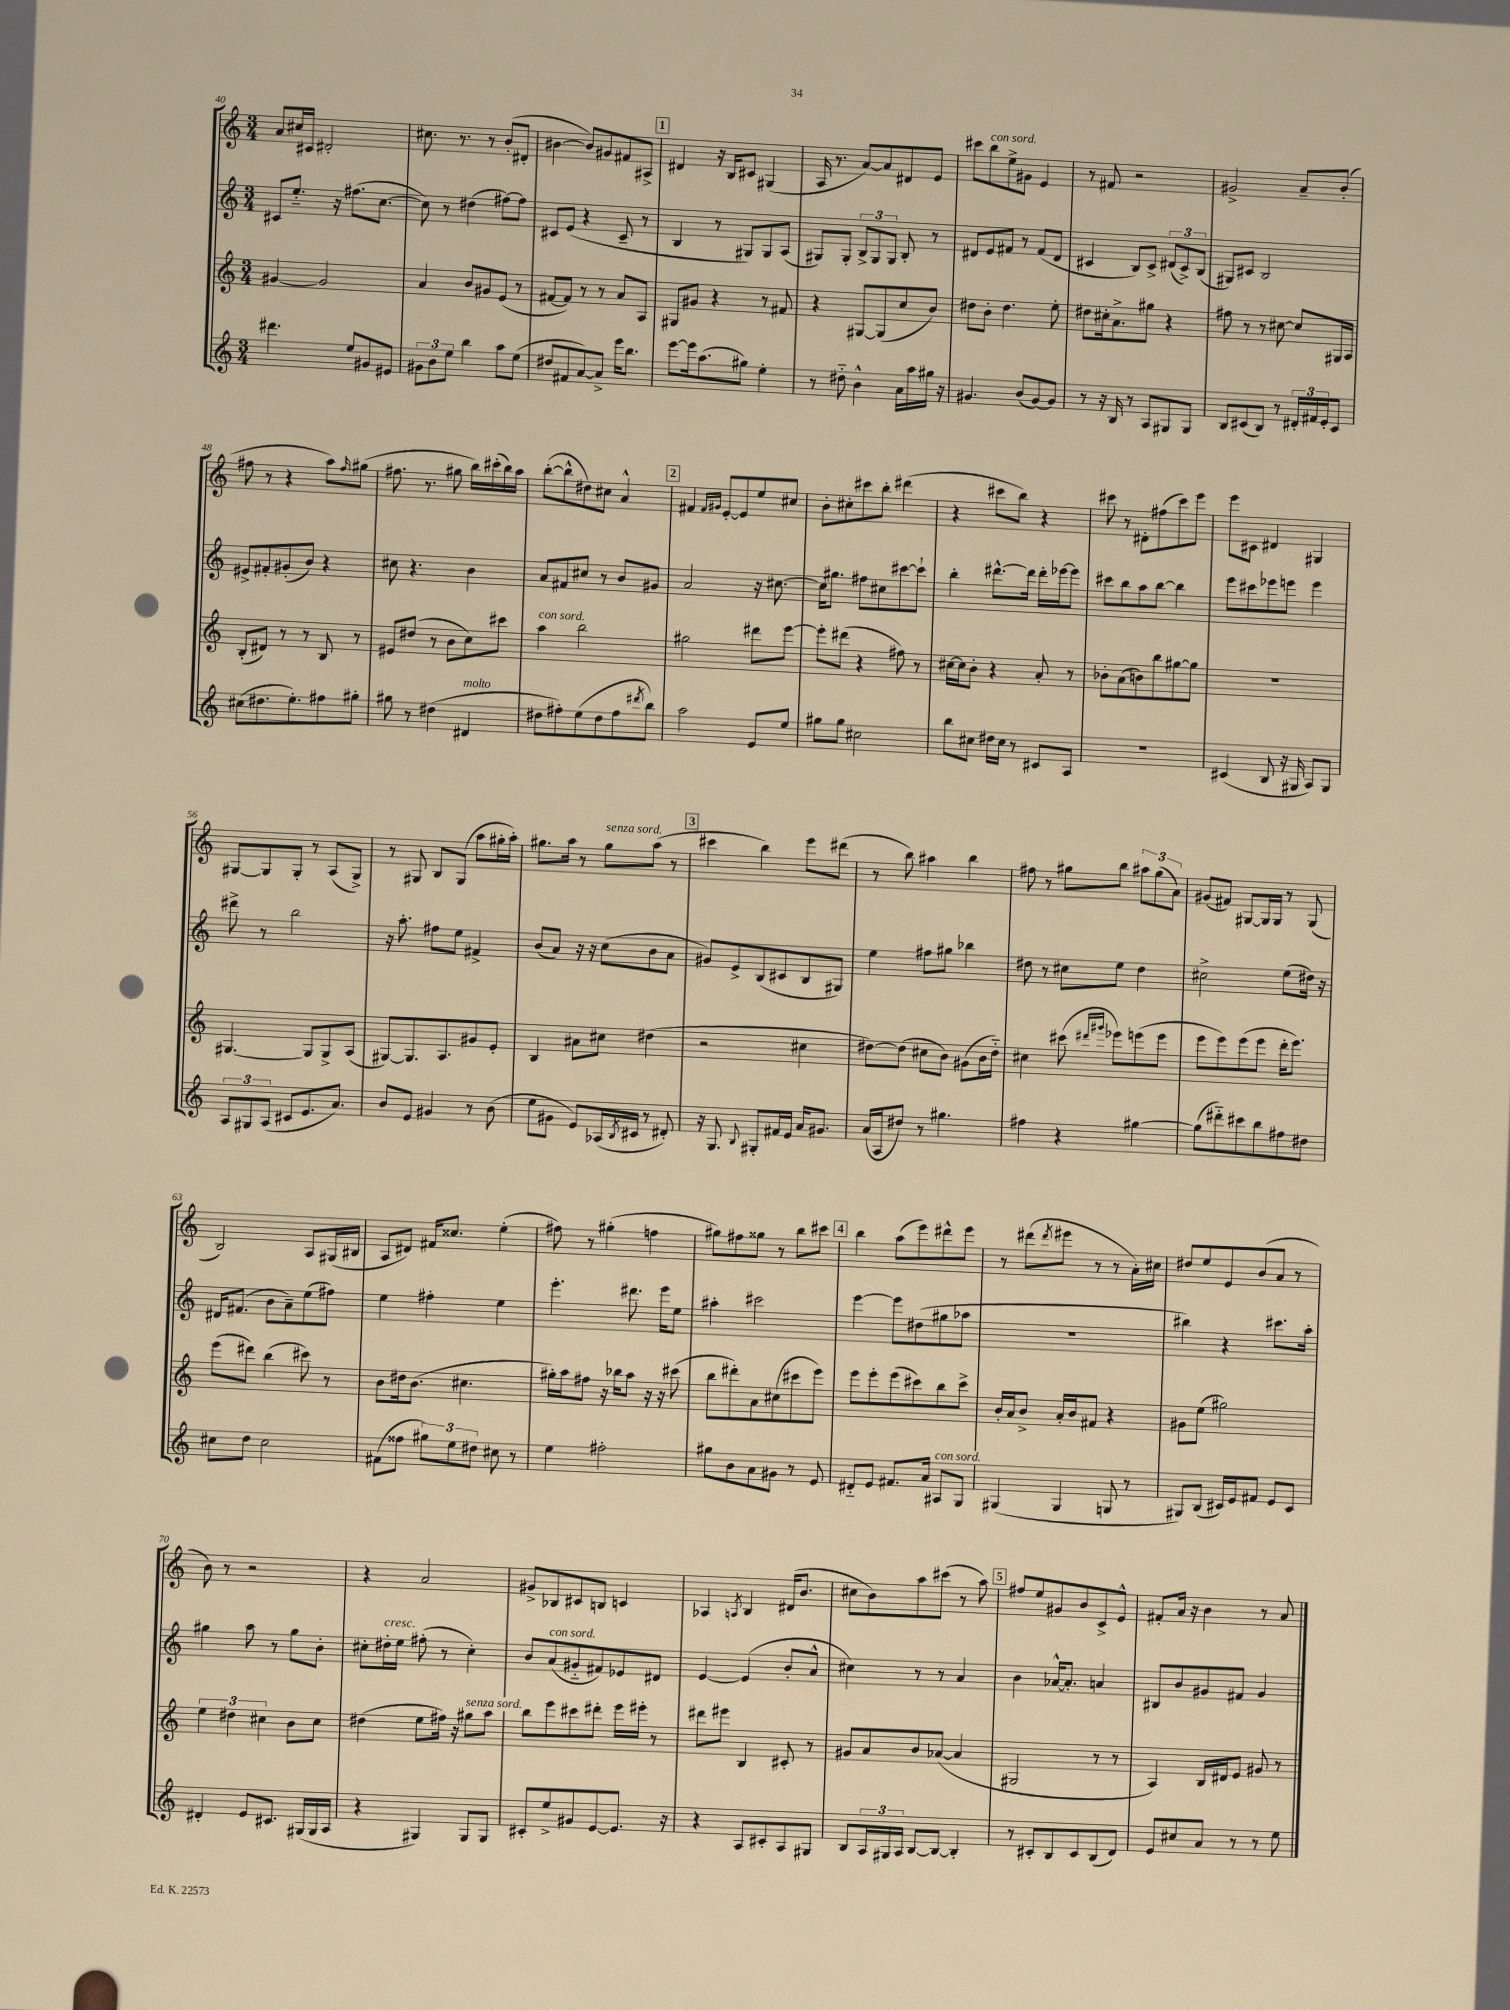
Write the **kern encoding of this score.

**kern	**kern	**kern	**kern
*staff4	*staff3	*staff2	*staff1
*clefG2	*clefG2	*clefG2	*clefG2
*k[]	*k[]	*k[]	*k[]
*M3/4	*M3/4	*M3/4	*M3/4
4.ddd#	[4g#	8c#	8a
.	.	8.ee'~	16cc#
.	.	.	16c#
.	2g#]	.	2d#'
.	.	16r	.
8ee	.	(8.ff#	.
8g#	.	.	.
.	.	[8.cc	.
8e#	.	.	.
=	=	=	=
12g#	4a	8cc])	8.cc#
12b	.	.	.
.	.	8r	.
12ee	.	.	.
.	.	.	8.r
4bb	8b	(4dd#	.
.	8g#	.	8r
8aa	(8e	[8ff#)	(8b'
(8ee	8r	8ff#]	8d#'
=	=	=	=
8dd#	[8f#	8c#	[4b#
8f#	8f#])	(8e	.
[8a)	8r	4r	8b#])
8a^]	8r	.	8g#
16eee	8a	8c#~	8f#
8.bb	.	.	.
.	8A	8r	8A#^
=	=	=	=
[8eee	8G#	4B	4d#
16eee]	8g#	.	.
(8.aa	.	.	.
.	4r	8r	16r
.	.	.	16B
8gg#)	.	8G#)	8c#
4ee'	8r	8G#	(4G#
.	8f#	(8A	.
=	=	=	=
8r	4r	8G#)	16A
.	.	.	8.r
8dd#'~	.	8G#'	.
4b^^	[8G#	12B^	[8a)
.	.	12G#	.
.	(8G#]	.	8a]
.	.	12G#	.
16a	8cc	8B'	8d#
16aa	.	.	.
16gg#	8b)	8r	8e
16r	.	.	.
=	=	=	=
4.g#	8dd#	8d#	8ccc#
.	8b'	8e	8bb
.	4.dd#	8f#	8ee^
(8b	.	8r	8g#
[8g#)	.	(8f#	4e
8g#]	8ee'	8d#	.
=	=	=	=
8r	8dd#	4c#	8r
16r	16cc#'	.	8f#
16B	8.a^	.	.
8r	.	8B)	2r
8A	8gg#	8c#^	.
8G#	4r	(12d#	.
.	.	12c#^)	.
8G#	.	.	.
.	.	(12B	.
=	=	=	=
8B	8ff#	8G#)	2g#^
(8c#	8r	8c#	.
8B)	8r	2B	.
8r	[8cc#	.	.
24d#'	8cc#]	.	8a~
24f#	.	.	.
24e'	.	.	.
8c#	16G#	.	(8b'
.	16A	.	.
=	=	=	=
(8cc#	(8B'	8e#^	8ff#
8.dd#	8d#)	8f#'	8r
.	8r	(8g#'	4r
8.ee')	.	.	.
.	8r	8b)	.
8ff#	8B	4r	8aa)
.	.	.	16qqff#
8gg#'	8r	.	(8gg#
=	=	=	=
8gg#	8e#	8cc#	8.ff#
8r	(8dd#	4.r	.
.	.	.	8.r
(4dd#	8r	.	.
.	8b	.	8gg#
4d#	8cc)	4b	16bb)
.	.	.	(16ccc#'
.	8ccc#	.	16bb)
.	.	.	16aa
=	=	=	=
8dd#	4aa	8a	([8bb'
8ff#')	.	8f#	8bb^^]
(8ee	2bb	8cc#	8dd#)
8dd#	.	8r	8cc#
8ff#	.	8b	4a^^
8qddd#	.	.	.
8bb)	.	8g#	.
=	=	=	=
2aa	2gg#	2a	4f#
.	.	.	16qqf#
.	.	.	16qqg#
.	.	.	[8e'
.	.	.	8e]
8e	8ddd#	16r	8ee
.	.	[8.cc#	.
8ee	[8eee	.	8cc#
=	=	=	=
8gg#	8eee']	16cc#]	8b'
.	.	8.gg#	.
8gg#	(8ddd#	.	8cc#'
2cc#	4r	8ff#	8ccc#
.	.	8cc#	8bb'
.	8ff#)	[8ccc#	(4ddd#
.	8r	8ccc#`]	.
=	=	=	=
8bb	[16cc#	4bb'	4r
.	16cc#]	.	.
8cc#	8b'	.	.
16dd#	4r	[8.ddd#^^	8ccc#
16cc#	.	.	.
8r	.	.	8bb)
.	.	16ddd#]	.
8c#	8a'	16ddd#'	4r
.	.	[16eee-	.
8A	8r	8eee-]	.
=	=	=	=
2.r	8b-'	8ccc#	8ccc#
.	(8a	8bb	8r
.	8b)	8aa	8d#'
.	8bb	[8bb	(8ff#
.	[8gg#	4bb]	8ccc#)
.	8gg#]	.	8eee
=	=	=	=
(4c#	2.r	8eee	8eee
.	.	8ccc#	8c#
8B	.	8eee-	4d#
16r	.	8eee	.
16G#	.	.	.
8A)	.	4eee	4G#
8G#	.	.	.
=	=	=	=
12A	[4.G#	8ddd#^	[8G#
12G#	.	.	.
.	.	8r	8G#]
(12A	.	.	.
8c#	.	2bb	8G#'
8.e	8G#]	.	8r
.	8G#^	.	(8A
8.a)	.	.	.
.	(8A	.	8G#^)
=	=	=	=
8b	[8G#)	16r	8r
.	.	8.aa'	.
8e	8.G#]	.	8G#
4g#	.	8ff#	8B
.	8.A	.	.
.	.	8ee	(8G#
8r	8g#	4f#^	8aa
(8b	8e'	.	16gg#'
.	.	.	16aa')
=	=	=	=
8ee	4B	(8b	8.gg#
8g#	.	8a)	.
.	.	.	16aa
8e)	8a#	16r	8r
.	.	16r	.
(16A-	8cc#	(8cc	8gg#
8qB	.	.	.
16c#	.	.	.
8r	(4dd#	8b	(8aa
8d#')	.	8a	8r
=	=	=	=
16r	2r	8g#)	4ccc#
8.G	.	.	.
.	.	8e^	.
8qqB	.	.	.
8G#'	.	(8B	4bb)
16f#	.	8c#	.
16e	.	.	.
16a	4cc#	8B	8eee
8.g#	.	.	.
.	.	8G#)	(8ddd#
=	=	=	=
(16a	[8dd#)	4ee	8r
16A	.	.	.
8dd#)	(8dd#]	.	8bb)
8r	8cc#	8ff#	4aa#
4.gg#	8b)	8gg#	.
.	(8g#	4bb-	4bb
.	16b	.	.
.	16dd#'~)	.	.
=	=	=	=
4ff#	4cc#	8dd#	8ff#
.	.	8r	8r
4r	(8ccc#	8cc#	8gg#
.	16qqddd#	.	.
.	16qqggg#	.	.
.	8eee-)	8ee	8bb
[4gg#	(8eee	4dd#	12aa#
.	.	.	(12gg#
.	8eee	.	.
.	.	.	12a)
=	=	=	=
(8gg#]	8eee	2cc#^	(8g#
8ddd#'~)	8eee)	.	8f#)
8ccc#	(8eee	.	[8G#
8bb	8eee	.	16G#]
.	.	.	16G#
8ff#	16ddd'	(8ee	8r
.	8.eee)	.	.
8dd#	.	16dd#)	(8G#
.	.	16r	.
=	=	=	=
8cc#	(8eee	16d#	2B)
.	.	(8.f#	.
8dd	8ddd#)	.	.
2cc#	(4bb	8b	.
.	.	8a~)	.
.	8ccc#)	(8ee	8A
.	8r	8ff#)	(16G#
.	.	.	16B#
=	=	=	=
(8f#	8b	4ee	8A
8ff##	16dd#	.	8d#)
.	(8.b	.	.
12gg#)	.	4ff#'	16f#
.	.	.	8.cc##
12ee	.	.	.
.	4.cc#	.	.
12dd#	.	.	.
8cc#	.	4ee	(4ee'
8r	.	.	.
=	=	=	=
4ee	16gg#')	4.eee'	8ff#)
.	16aa	.	.
.	8ff#	.	8r
2ff#'	16r	.	(4gg#'
.	16bb-	.	.
.	8aa	8.ddd#	.
.	16r	.	4ff
.	16r	16eee	.
.	(8ccc#	8ee	.
=	=	=	=
8gg#	8bb	4aa#'	8gg#)
8b	8ddd#')	.	8ff#
8a	8a	2ccc#	8gg##
8g#	(8cc#	.	8r
8r	8ccc#	.	8bb
8e	8eee)	.	8ccc#
=	=	=	=
8d#'~	8eee	[4eee	4bb
8e	8eee'	.	.
8.f#	(8eee	8eee]	(8aa
.	8ccc#)	(8dd#	8eee)
16a	.	.	.
8A#	8bb	8gg#	8ddd#^^
8G	8ccc#^	8aa-	8eee
=	=	=	=
(4G#	16b'	2.r	8r
.	16a	.	.
.	8b^	.	(8ddd#
.	.	.	8qddd#
4G#	16a'	.	8eee#
.	16b	.	.
.	8f#	.	8r
8G	4r	.	8r
8r	.	.	16a')
.	.	.	16cc#
=	=	=	=
8G#)	8g#	4bb#)	8dd#
(8B	(8ee	.	8ee
16c#)	2gg#)	4r	8e
16e	.	.	.
8f#	.	.	(8b
8e	.	8.ccc#	8a
8c#	.	.	8r
.	.	16aa'	.
=	=	=	=
4d#'	6ee	4gg#	8b)
.	.	.	8r
.	6dd#	.	.
8e	.	8aa	2r
.	6cc#	.	.
8.c#	.	8r	.
.	8b	8gg#	.
(16G#	.	.	.
16G#	8cc#	8b'	.
16A	.	.	.
=	=	=	=
4r	(4dd#	8cc#'	4r
.	.	16dd#'	.
.	.	16ee	.
4G#)	8ee	(8ff#'	2a
.	16ff#)	8r	.
.	16r	.	.
8G#	8gg#	4cc#')	.
8G#	8aa	.	.
=	=	=	=
8c#'	8bb	8b	8g#^
8ee^	8eee	(8a	8B-
8g#	8ccc#	8g#'~	8c#
[8e	8ddd#'	8f#)	8B
8.e]	16eee	8e-	4c
.	16eee#'	.	.
.	8r	8d#	.
16r	.	.	.
=	=	=	=
4r	8ddd#	[4e	4A-
.	8eee#	.	.
.	.	.	8qA
8A	4B	(4e]	4B
8c#'	.	.	.
8A	8c#'	8b'	(16d#
.	.	.	8.b
8G#	8r	8a^^	.
=	=	=	=
8B	8g#	4cc#)	8cc#
24A	8a	.	8b)
24G#	.	.	.
24A	.	.	.
[8B	8b	8r	8aa
8B_	([8a-	8r	(8ccc#
4B']	4a-]	4a	8r
.	.	.	8aa)
=	=	=	=
8r	2G#	4b	8ff#
8c#'	.	.	8ee
8B	.	[16a-^^	8g#
.	.	8.a-']	.
8c#	.	.	8b
(8B	8r	4a	8c^
8d)	8r	.	8e^^
=	=	=	=
8e	4A)	8B#	8f#'
8cc#	.	8b	16a
.	.	.	16r
8a	16B	8g#	4b
.	16d#	.	.
8r	8e	8f#	.
8r	8g#	4g#	8r
8ee	8r	.	8a
==	==	==	==
*-	*-	*-	*-
